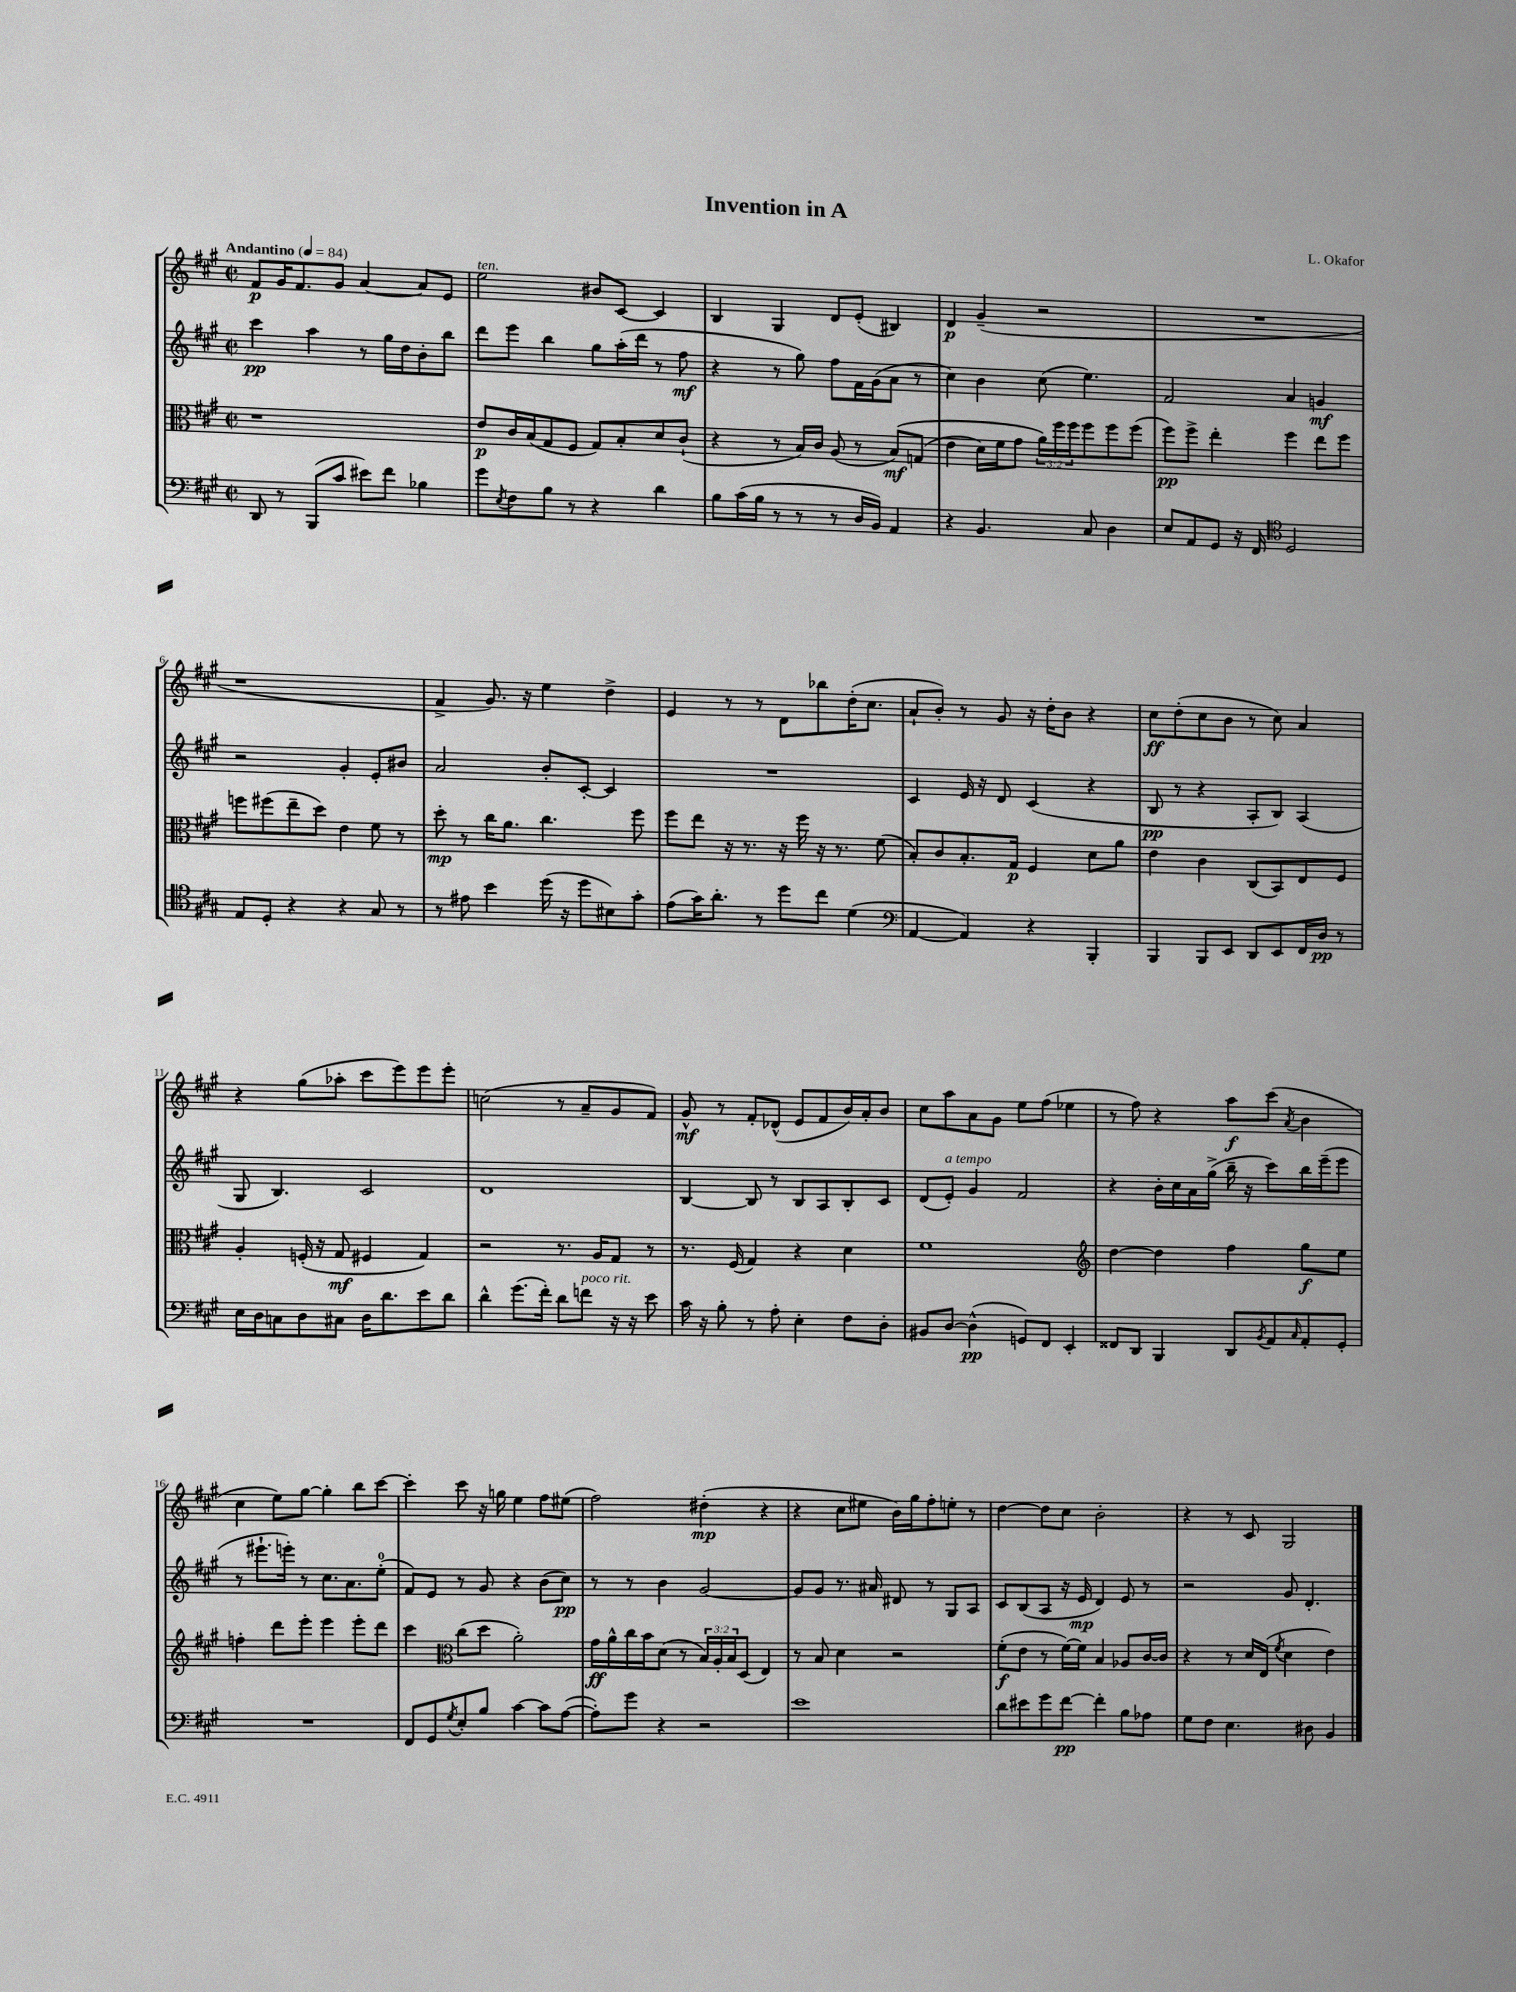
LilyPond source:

\header { title = "Invention in A" composer = "L. Okafor" }
<<
\new StaffGroup <<
\new Staff = "s0" {
    \clef treble \key a \major \defaultTimeSignature \time 2/2 \tempo "Andantino" 4 = 84
    fis'8\p gis'16 fis'8. gis'8 a'4~ a'8 e'8 |
    e''2^\markup { \italic "ten." } bis'8 cis'8~ cis'4 |
    b4 gis4 d'8 e'8-.( bis4) |
    d'4\p gis'4--( r2 |
    R1 |
    r1 |
    fis'4-> gis'8.) r16 e''4 d''4-> |
    e'4 r8 r8 d'8 bes''8 d''16-.( cis''8. |
    a'8-! b'8-.) r8 gis'8 r16 d''16-. b'8 r4 |
    cis''8\ff d''8-.( cis''8 b'8 r8 cis''8) a'4 |
    r4 gis''8( aes''8-. cis'''8 e'''8) e'''8 e'''8-. |
    c''2( r8 a'8-- gis'8 fis'8) |
    gis'8-^\mf r8 fis'8-. des'8-^( e'8 fis'8 b'16) a'16-. b'8 |
    cis''8 a''8 a'8 gis'8 e''8 fis''8( ees''4 |
    r8 fis''8) r4 a''8\f cis'''8( \acciaccatura { a'8 } b'4 |
    cis''4 e''8) gis''8~ gis''4-. b''8 cis'''8~ |
    cis'''4-. cis'''8 r16 g''16 e''4 fis''8 eis''8( |
    fis''2) dis''4-.\mp( r4 |
    r4 cis''8 eis''8 b'16) gis''16 fis''8-. e''8-. r8 |
    d''4~ d''8 cis''8 b'2-. |
    r4 r8 cis'8 gis2 \bar "|." |
}
\new Staff = "s1" {
    \clef treble \key a \major \defaultTimeSignature \time 2/2
    cis'''4\pp a''4 r8 gis''16 d''16 b'8-. b''8 |
    d'''8 e'''8 b''4 gis''8 a''16-.( d'''16 r8 fis''8\mf |
    r4 r8 gis''8) fis''8 fis'16 gis'16( a'8 r8 |
    cis''4) b'4 cis''8( e''4.) |
    fis'2 a'4 g'4\mf |
    r2 gis'4-. e'8-. bis'8 |
    a'2 b'8-. cis'8~-. cis'4 |
    R1 |
    cis'4 e'16 r16 d'8 cis'4( r4 |
    b8\pp r8 r4 a8-. b8) a4( |
    gis8 b4.) cis'2 |
    d'1 |
    b4~ b8 r8 b8 a8 b8-. cis'8 |
    d'8( e'8-.^\markup { \italic "a tempo" }) gis'4 fis'2 |
    r4 b'16-. cis''16 a'16 gis''16->( b''16-- r16 cis'''8) b''16 e'''16--( e'''8 |
    r8 eis'''8.-! e'''16-.) r8 cis''8. a'8. e''8-0-.( |
    fis'8) e'8 r8 gis'8 r4 b'8( cis''8\pp) |
    r8 r8 b'4 gis'2~ |
    gis'8 gis'8 r8. ais'16 dis'8 r8 gis8 a8 |
    cis'8 b8( a8 r16 e'16\mp d'4) e'8 r8 |
    r2 gis'8 d'4.-. \bar "|." |
}
\new Staff = "s2" {
    \clef alto \key a \major \defaultTimeSignature \time 2/2 \override Staff.TupletNumber.text = #tuplet-number::calc-fraction-text
    r1 |
    e'8\p cis'16 b16( gis8 fis8 gis8) b8-. d'8 cis'8-!( |
    r4 r8 b16) cis'16 a8( r8 b8\mf)\( g8( |
    e'4 d'16) fis'16 gis'8 \tuplet 3/2 { a'16\) fis''16 fis''16 } fis''8 fis''8 fis''8( |
    fis''8\pp) fis''8-> e''4-. fis''4 e''8 fis''8 |
    f''8 fis''8( e''8-- d''8) e'4 fis'8 r8 |
    d''8-.\mp r8 cis''16 a'8. cis''4. fis''8 |
    fis''8 e''8 r16 r8. r16 fis''16 r16 r8. fis'8( |
    b8-.) cis'8 b8.-. gis16\p fis4 d'8 a'8 |
    e'4 cis'4 cis8( b,8) e8 fis8 |
    a4-. f16-.( r16 gis8\mf fis4 gis4) |
    r2 r8. a16 gis8 r8 |
    r8. fis16( gis4) r4 d'4 |
    fis'1 |
    \clef treble d''4~ d''4 fis''4 gis''8\f e''8 |
    f''4-. d'''8 e'''8-. e'''4 e'''8-. d'''8 |
    cis'''4 \clef alto cis''8( d''8 a'2-.) |
    gis'16\ff a'16-^ cis''16 b'16 d'8( r8 \tuplet 3/2 { b16) a16-. b16 } d8( e4) |
    r8 b8 d'4 r2 |
    fis'8-.\f( e'8 r8 fis'16~) fis'16 b4 aes8 cis'16~ cis'16 |
    r4 r8 d'16 e16( \acciaccatura { fis'8 } d'4 e'4) \bar "|." |
}
\new Staff = "s3" {
    \clef bass \key a \major \defaultTimeSignature \time 2/2
    d,8 r8 b,,8( cis'8 eis'8) fis'8 bes4 |
    gis'8 \acciaccatura { e8 } fis8 b8 r8 r4 d'4 |
    b8 cis'16( b16 r8 r8 r8 d16 b,16) a,4 |
    r4 b,4. cis8 d4 |
    e8 a,8 gis,8 r16 fis,16 \clef tenor d2 |
    e8 d8-. r4 r4 gis8 r8 |
    r8 eis'8 b'4 d''16( r16 d''8 bis8) gis'8-. |
    e'8( gis'16) a'8.-. r8 d''8 cis''8 d'4( |
    \clef bass a,4~ a,4) r4 b,,4-. |
    b,,4 b,,8 e,8 d,8 e,8 fis,16 d16\pp r8 |
    e16 d16 c8 d8 cis8 d16 d'8. e'8 d'8 |
    d'4-^ gis'8.( fis'16-.) d'8 f'8^\markup { \italic "poco rit." } r16 r16 e'8 |
    cis'16 r16 b8-. r8 a8-. e4-. fis8 d8-. |
    bis,8 d8~ d4-^\pp( g,8) fis,8 e,4-. |
    fisis,8 d,8 b,,4 d,8 \acciaccatura { b,8 } a,8 \grace { cis16 } a,8-. gis,8-. |
    R1 |
    fis,8 gis,8 \acciaccatura { gis8 } e8-. b8 cis'4~ cis'8 a8~( |
    a8-.) gis'8 r4 r2 |
    e'1 |
    d'8 eis'8 gis'8 fis'8~\pp fis'4-. b8 aes8 |
    gis8 fis8 e4. dis8 b,4 \bar "|." |
}
>>
>>
